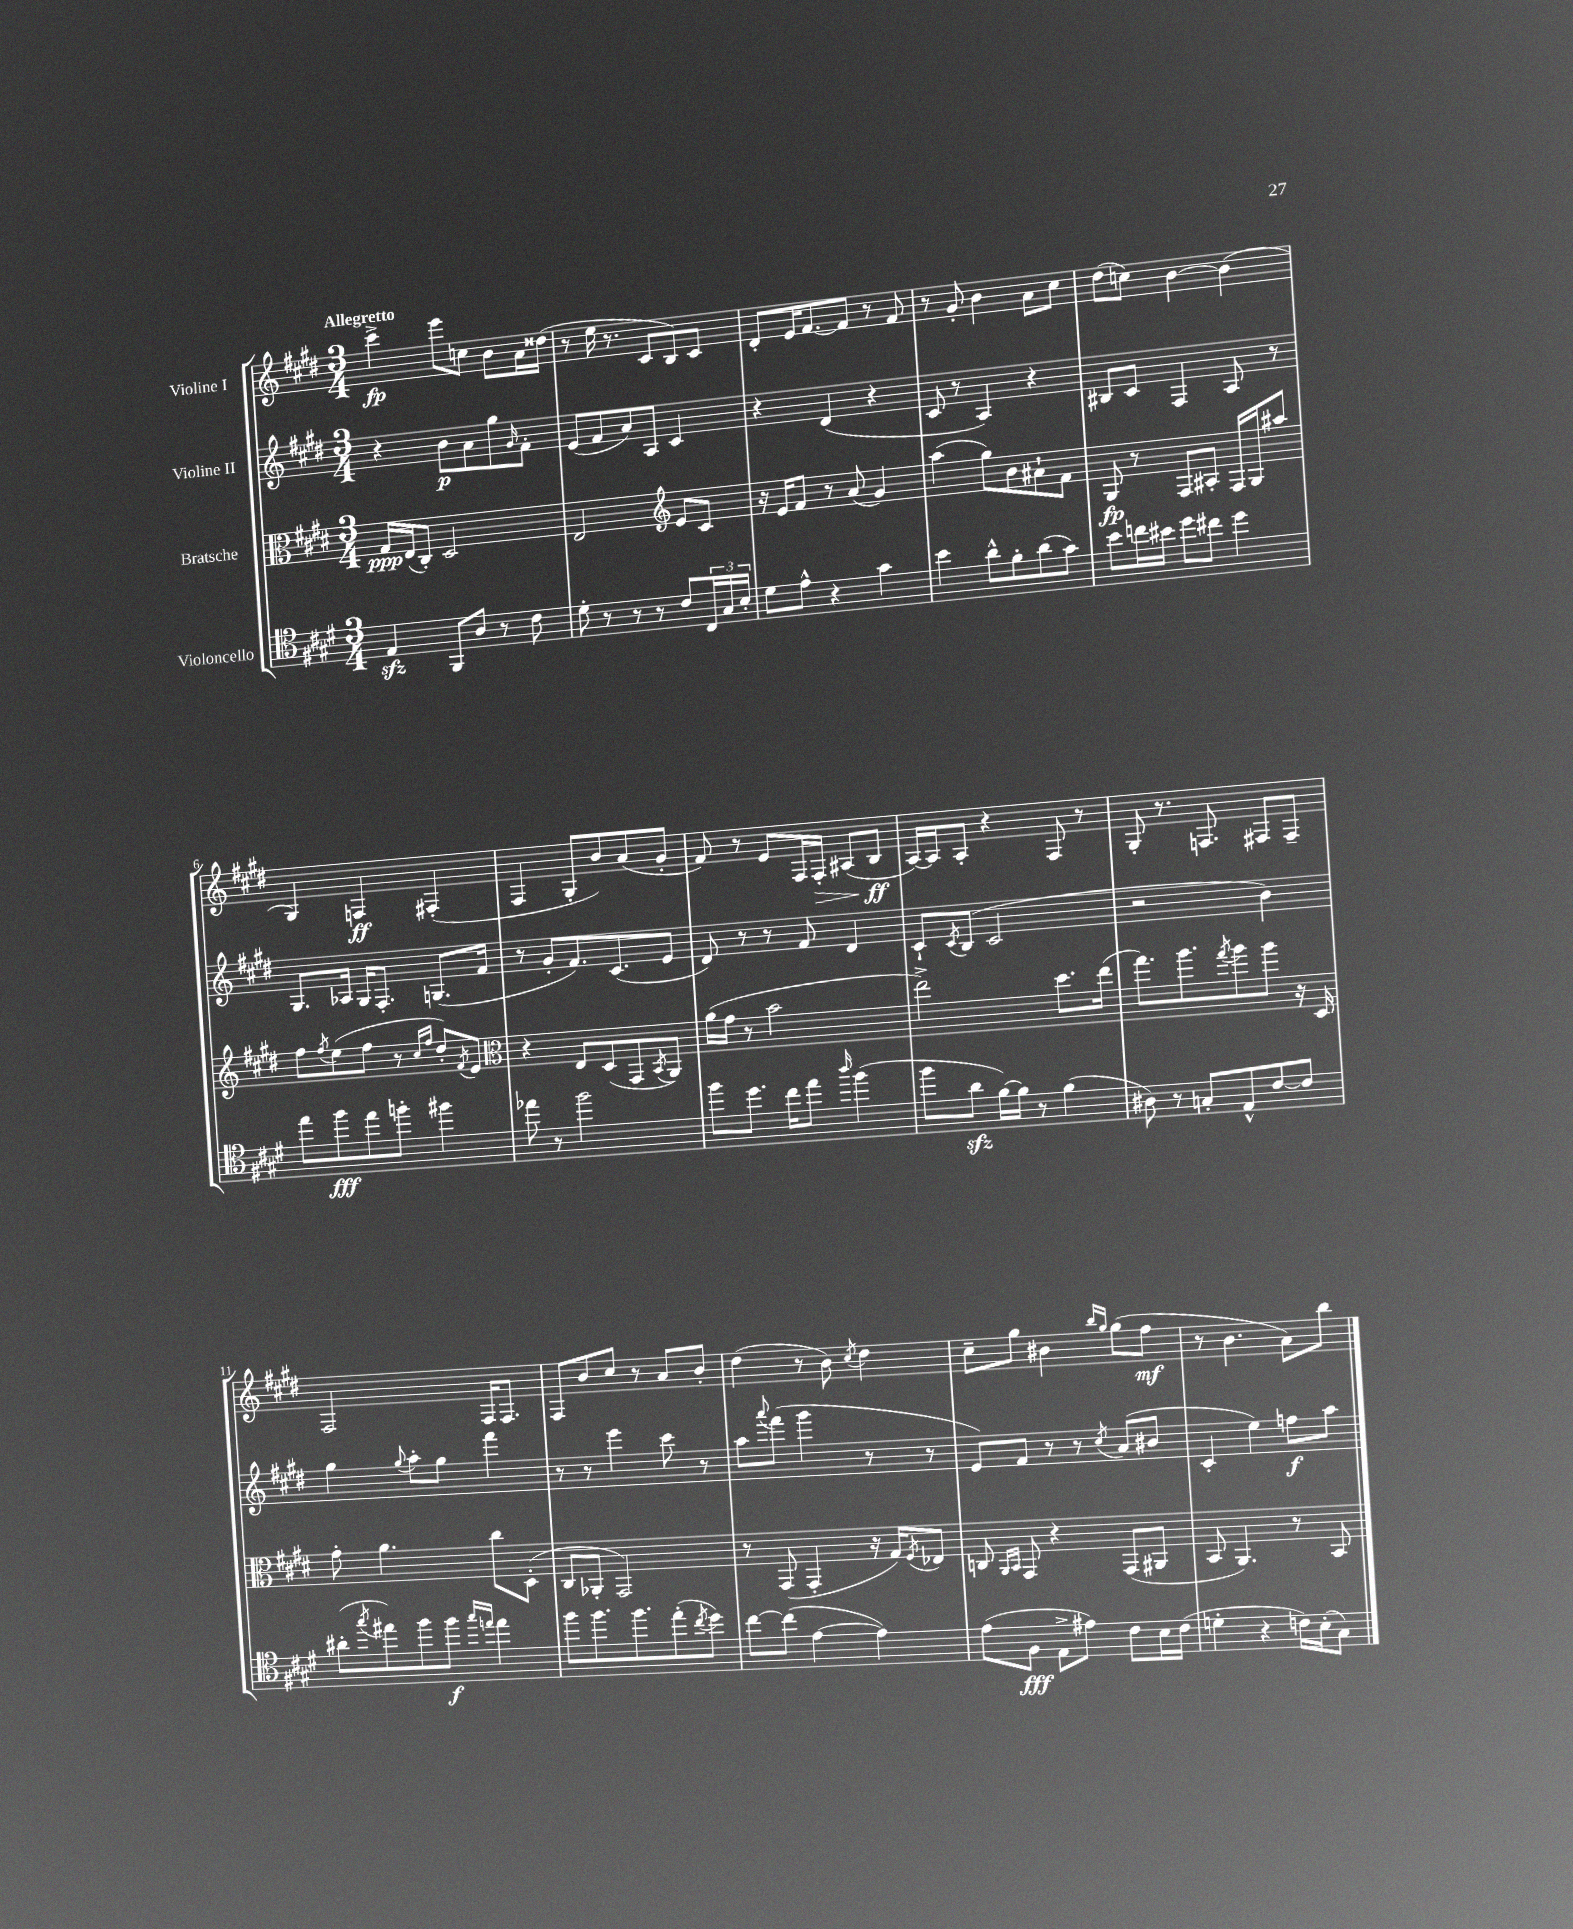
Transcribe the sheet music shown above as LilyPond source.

<<
\new StaffGroup <<
\new Staff = "s0" \with { instrumentName = "Violine I" } {
    \clef treble \key e \major \numericTimeSignature \time 3/4 \tempo "Allegretto"
    cis'''4->\fp e'''8 c''8 b'8 a'16 disis''16( |
    r8 e''16 r8. cis'8 b8) cis'8 |
    dis'8-. e'16 fis'8.~ fis'8 r8 fis'8 |
    r8 gis'8-. b'4 a'8 cis''8 |
    dis''8( c''8) b'4~ b'4( |
    gis4) f4\ff fis4-.( |
    fis4 gis8-. b'8) a'8( gis'8-. |
    fis'8) r8 e'8 fis16 fis16-.\> ais8( b8\ff\! |
    a16~) a16 a8-. r4 fis8 r8 |
    gis8-. r8. f8. fis8 fis8-- |
    fis2 fis16 fis8. |
    fis8 b'8 cis''8 r8 a'8 b'8-. |
    dis''4( r8 b'8) \acciaccatura { cis''8 } dis''4 |
    cis''8-- gis''8 bis'4 \grace { b''16 gis''16 } gis''8( fis''8\mf |
    r8 b'4. a'8) b''8 \bar "|." |
}
\new Staff = "s1" \with { instrumentName = "Violine II" } {
    \clef treble \key e \major \numericTimeSignature \time 3/4
    r4 b'8\p a'8 gis''8 \grace { gis'16 } fis'8-. |
    e'8( fis'8 a'8) a8 cis'4 |
    r4 dis'4( r4 |
    cis'8 r8 a4) r4 |
    bis8 cis'8 fis4 a8 r8 |
    gis8. aes16 gis16 fis8.-. g8.( fis'16 |
    r8 gis'8-. fis'8.) cis'8.( e'8 |
    dis'8) r8 r8 fis'8 dis'4 |
    cis'8-! \acciaccatura { cis'8 } b8( cis'2 |
    r2 b'4) |
    gis''4 \appoggiatura { gis''8 } a''8-. gis''8 fis'''4 |
    r8 r8 e'''4 cis'''8 r8 |
    a''8 \appoggiatura { a'''8 } fis'''8( gis'''4 r8 r8 |
    e'8) fis'8 r8 r8 \acciaccatura { cis''8 } a'8( bis'8 |
    cis'4-. e''4) f''8\f a''8 \bar "|." |
}
\new Staff = "s2" \with { instrumentName = "Bratsche" } {
    \clef alto \key e \major \numericTimeSignature \time 3/4
    gis16\ppp e16( cis8-.) dis2 |
    e2 \clef treble e'8 cis'8 |
    r16 e'16 fis'8 r8 a'8( gis'4) |
    a''4( gis''8) b'8 ais'8-! fis'8 |
    gis8\fp r8 fis8 ais8-. fis16 gis16 ais''8 |
    fis''8 \acciaccatura { fis''8 } e''8( fis''8 r8 \grace { cis''16 fis''16 } dis''8-.) \acciaccatura { fis'8 } e'8 |
    \clef alto r4 e8 dis8( gis,8 \acciaccatura { b,8 } a,8) |
    a'16( gis'16 r8 b'2 |
    e''2->) dis''8. e''16( |
    gis''8.) a''8. \acciaccatura { gis''8 } a''8 a''8 r16 dis16 |
    gis'8-. a'4. cis''8 dis8-.( |
    cis8 aes,8-. gis,2) |
    r8 gis,8( gis,4-. r16 gis16) \acciaccatura { fis8 } ees8 |
    c8 \grace { a,16 b,16 } gis,8 r4 gis,8( ais,8 |
    b,8 a,4.) r8 b,8 \bar "|." |
}
\new Staff = "s3" \with { instrumentName = "Violoncello" } {
    \clef tenor \key e \major \numericTimeSignature \time 3/4
    e4\sfz fis,8 a8 r8 cis'8 |
    dis'8-. r8 r8 r8 cis'8 \tuplet 3/2 { cis16 gis16 b16-. } |
    dis'8 e'8-^ r4 gis'4 |
    b'4 a'8-^ fis'8-. a'8( gis'8) |
    b'8 c''16 bis'16 dis''8 cis''8 dis''4 |
    e''8 fis''8\fff e''8 f''8-. fis''4 |
    ees''8 r8 fis''2 |
    fis''8 dis''8. cis''16 e''8 \grace { a''16 } fis''4( |
    fis''8 a'8\sfz fis'16~) fis'16 r8 fis'4( |
    ais8) r8 g8-. e8-^ cis'8~ cis'8 |
    ais'8-.( \acciaccatura { gis''8 } eis''8) fis''8 fis''8\f \grace { gis''16 e''16 } e''4 |
    fis''8 fis''8. fis''8. e''8-.( \acciaccatura { cis''8 } dis''8) |
    cis''8~ cis''8( e'4~ e'4) |
    e'8( fis8\fff e8-> eis'8) cis'8 b16 cis'16( |
    d'4-. r4 c'16) b16-.( gis8) \bar "|." |
}
>>
>>
